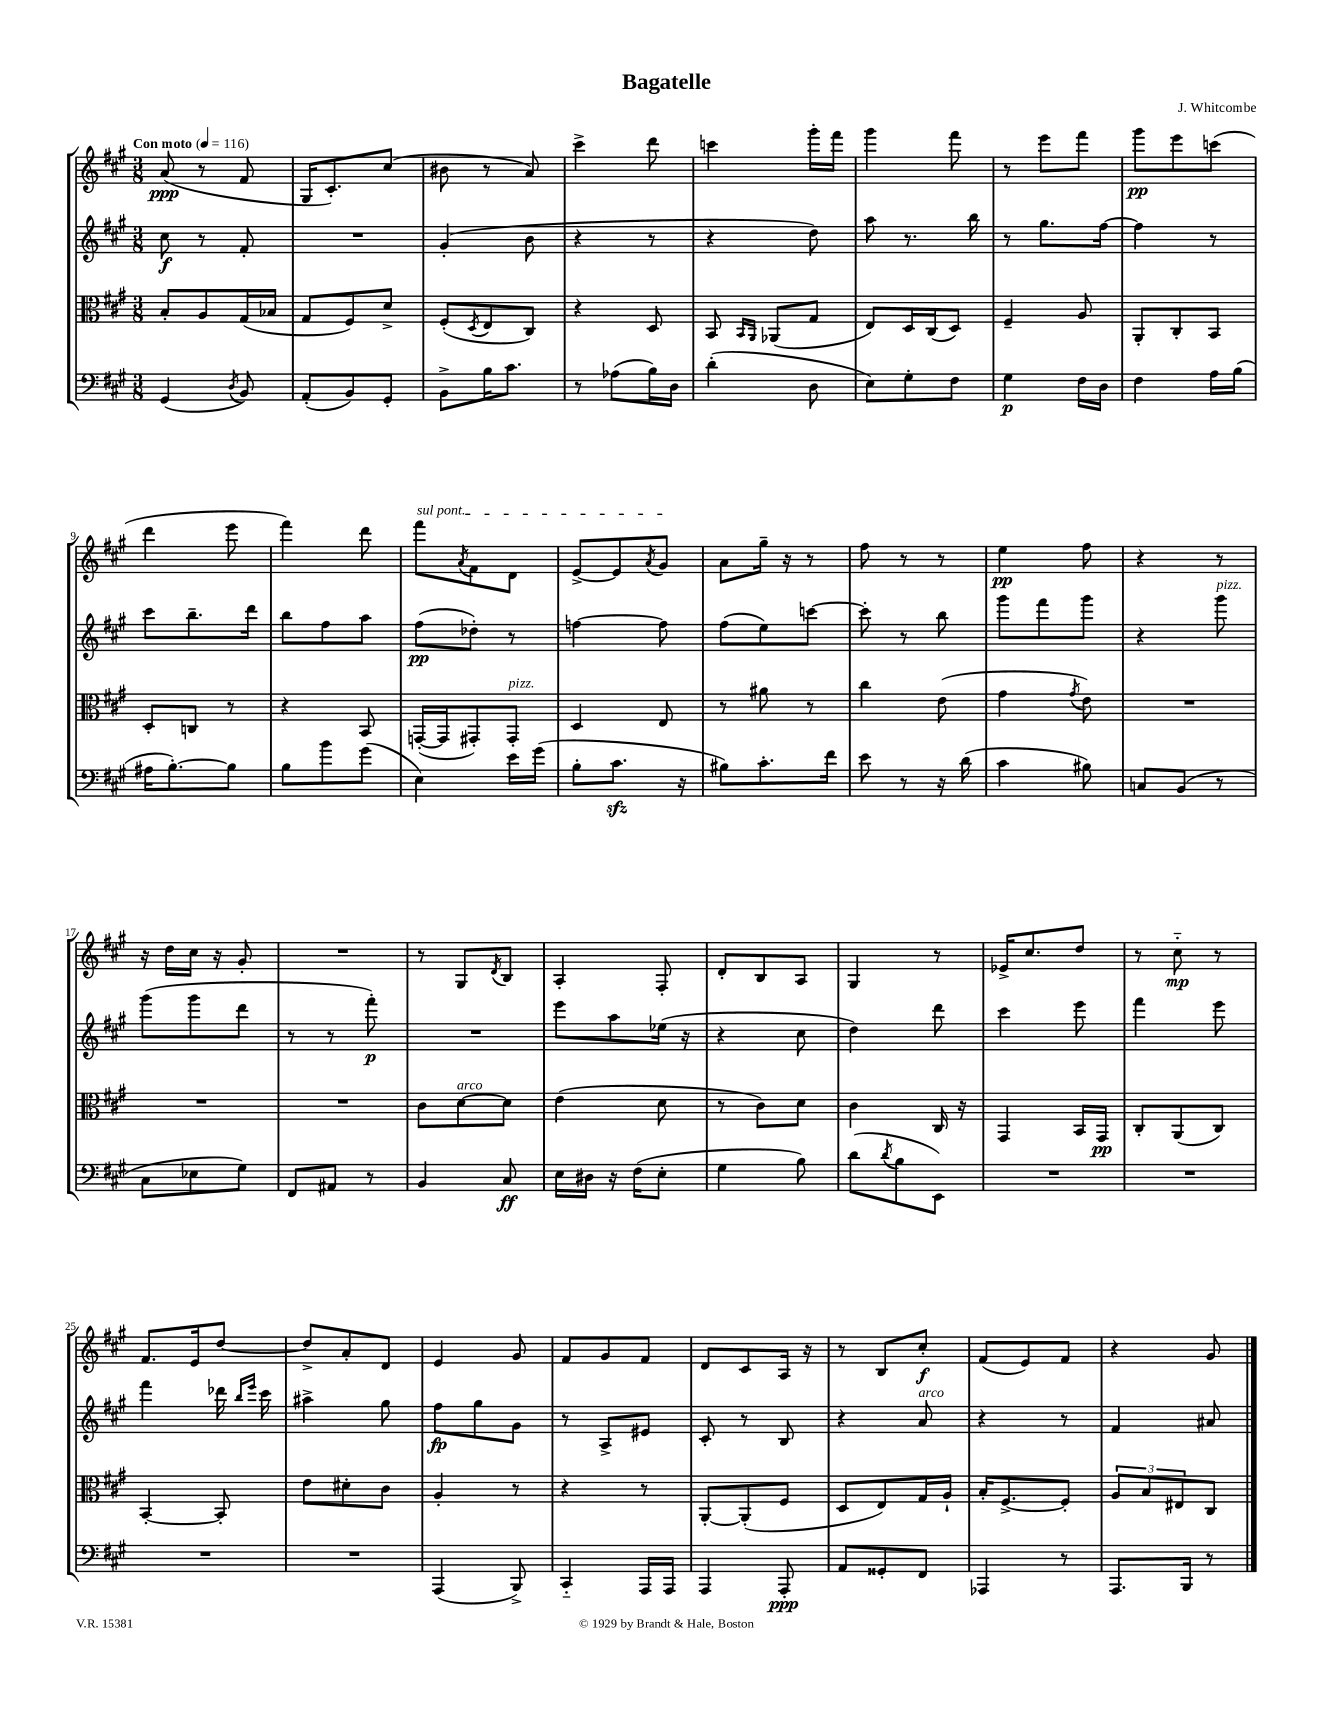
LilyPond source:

\header { title = "Bagatelle" composer = "J. Whitcombe" }
<<
\new StaffGroup <<
\new Staff = "s0" {
    \clef treble \key a \major \numericTimeSignature \time 3/8 \tempo "Con moto" 4 = 116
    a'8\ppp( r8 fis'8 |
    gis16 cis'8.-.) cis''8( |
    bis'8 r8 a'8) |
    cis'''4-> d'''8 |
    c'''4 gis'''16-. fis'''16 |
    gis'''4 fis'''8 |
    r8 e'''8 fis'''8 |
    gis'''8\pp e'''8 c'''8( |
    d'''4 e'''8 |
    fis'''4) d'''8 |
    \once \override TextSpanner.bound-details.left.text = \markup { \italic "sul pont." } fis'''8\startTextSpan \acciaccatura { a'8 } fis'8 d'8 |
    e'8~-> e'8 \acciaccatura { a'8 } gis'8\stopTextSpan |
    a'8 gis''16-- r16 r8 |
    fis''8 r8 r8 |
    e''4\pp fis''8 |
    r4 r8 |
    r16 d''16 cis''16 r16 gis'8-. |
    R4. |
    r8 gis8 \acciaccatura { d'8 } b8 |
    a4-. fis8-. |
    d'8-. b8 a8 |
    gis4 r8 |
    ees'16-> cis''8. d''8 |
    r8 cis''8-_\mp r8 |
    fis'8. e'16 d''8~ |
    d''8-> a'8-. d'8 |
    e'4 gis'8 |
    fis'8 gis'8 fis'8 |
    d'8 cis'8 a16 r16 |
    r8 b8 cis''8-.\f |
    fis'8( e'8) fis'8 |
    r4 gis'8 \bar "|." |
}
\new Staff = "s1" {
    \clef treble \key a \major \numericTimeSignature \time 3/8
    cis''8\f r8 fis'8-. |
    R4. |
    gis'4-.( b'8 |
    r4 r8 |
    r4 d''8) |
    a''8 r8. b''16 |
    r8 gis''8. fis''16~ |
    fis''4 r8 |
    cis'''8 b''8.-- d'''16 |
    b''8 fis''8 a''8 |
    fis''8\pp( des''8-.) r8 |
    f''4~ f''8 |
    fis''8( e''8) c'''8~ |
    c'''8-. r8 b''8 |
    gis'''8 fis'''8 gis'''8 |
    r4 gis'''8^\markup { \italic "pizz." } |
    gis'''8( gis'''8 d'''8 |
    r8 r8 fis'''8-.\p) |
    R4. |
    e'''8 a''8 ees''16( r16 |
    r4 cis''8 |
    d''4) d'''8 |
    cis'''4 e'''8 |
    fis'''4 e'''8 |
    fis'''4 des'''16 \grace { b''16 e'''16 } cis'''16 |
    ais''4-> gis''8 |
    fis''8\fp gis''8 gis'8 |
    r8 a8-> eis'8 |
    cis'8-. r8 b8 |
    r4 a'8^\markup { \italic "arco" } |
    r4 r8 |
    fis'4 ais'8 \bar "|." |
}
\new Staff = "s2" {
    \clef alto \key a \major \numericTimeSignature \time 3/8
    b8-. a8 gis16( bes16 |
    gis8 fis8) d'8-> |
    fis8-.( \acciaccatura { d8 } e8 cis8) |
    r4 d8 |
    b,8 \grace { b,16 a,16 } aes,8( gis8 |
    e8) d16 cis16( d8) |
    fis4-- a8 |
    a,8-. cis8-. b,8 |
    d8-. c8 r8 |
    r4 b,8 |
    g,16~-.( g,16 gis,8-.) gis,8-.^\markup { \italic "pizz." } |
    d4 e8 |
    r8 ais'8 r8 |
    cis''4 e'8( |
    gis'4 \acciaccatura { gis'8 } e'8) |
    R4. |
    R4. |
    R4. |
    cis'8 d'8~^\markup { \italic "arco" } d'8 |
    e'4( d'8 |
    r8 cis'8) d'8 |
    cis'4 cis16 r16 |
    gis,4 b,16 gis,16\pp |
    cis8-. a,8( cis8) |
    b,4~-. b,8-. |
    e'8 dis'8-. cis'8 |
    a4-. r8 |
    r4 r8 |
    a,8~-. a,8-.( fis8 |
    d8 e8) gis16 a16-! |
    b16-. fis8.~-> fis8-. |
    \tuplet 3/2 { a8 b8 eis8 } cis8 \bar "|." |
}
\new Staff = "s3" {
    \clef bass \key a \major \numericTimeSignature \time 3/8
    gis,4( \acciaccatura { d8 } b,8) |
    a,8-.( b,8) gis,8-. |
    b,8-> b16 cis'8. |
    r8 aes8( b16) d16 |
    d'4-.( d8 |
    e8) gis8-. fis8 |
    gis4\p fis16 d16 |
    fis4 a16 b16( |
    ais16 b8.~-.) b8 |
    b8 b'8 gis'8( |
    e4) e'16 gis'16( |
    b8-. cis'8.\sfz r16 |
    bis8) cis'8.-. fis'16 |
    e'8 r8 r16 d'16( |
    cis'4 bis8) |
    c8 b,8( r8 |
    cis8 ees8 gis8) |
    fis,8 ais,8 r8 |
    b,4 cis8\ff |
    e16 dis16 r16 fis16( e8-. |
    gis4 b8) |
    d'8( \acciaccatura { d'8 } b8 e,8) |
    R4. |
    R4. |
    R4. |
    R4. |
    a,,4( b,,8->) |
    cis,4-_ a,,16 a,,16 |
    a,,4 a,,8-.\ppp |
    a,8 gisis,8-. fis,8 |
    aes,,4 r8 |
    a,,8. b,,16 r8 \bar "|." |
}
>>
>>
